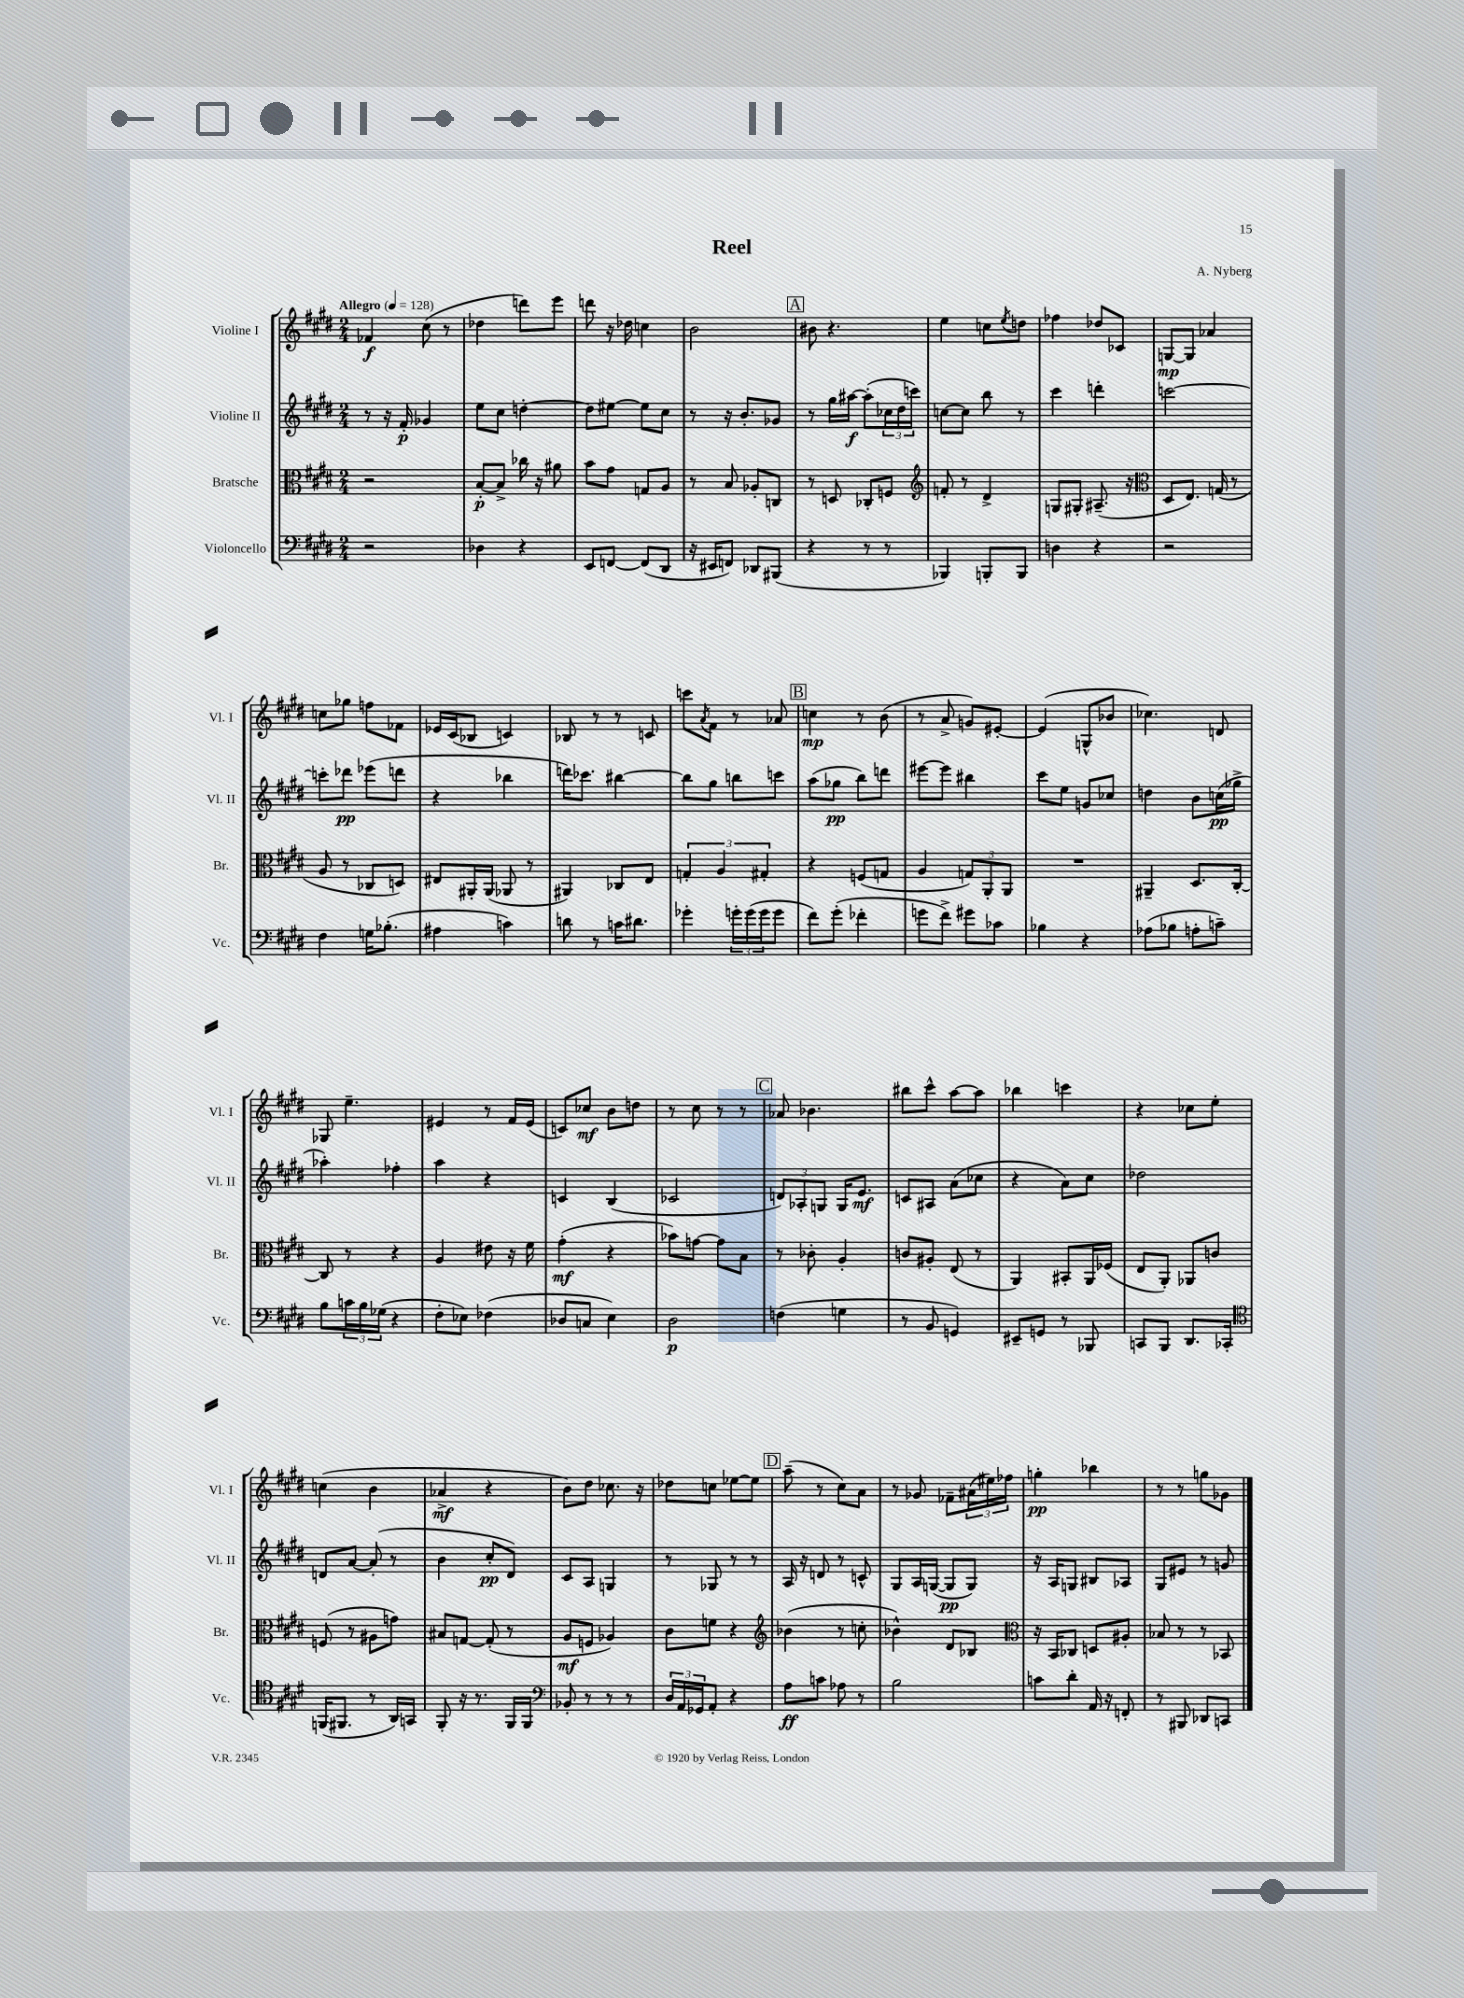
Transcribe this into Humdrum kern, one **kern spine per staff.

**kern	**kern	**kern	**kern
*staff4	*staff3	*staff2	*staff1
*clefF4	*clefC3	*clefG2	*clefG2
*k[f#c#g#d#]	*k[f#c#g#d#]	*k[f#c#g#d#]	*k[f#c#g#d#]
*M2/4	*M2/4	*M2/4	*M2/4
*MM128	*MM128	*MM128	*MM128
2r	2r	8r	4f-/
.	.	16r	.
.	.	16f#'/	.
.	.	4g-/	(8cc#\
.	.	.	8r
=	=	=	=
4D-\	[8B'/L	8ee\L	4dd-\
.	8B^/]J	8cc#\J	.
4r	16cc-\	[4dd'\	8ddd\L)
.	16r	.	.
.	8a#\	.	8eee\J
=	=	=	=
8EE/L	8b\L	8dd\]L	8ddd\
[8FF/J	8g#\J	[8ee#\J	16r
.	.	.	16dd-\
(8FF/]L	8G/L	8ee#\]L	4cc\
8DD#/J	8A/J	8cc#\J	.
=	=	=	=
16r	8r	8r	2b\
16EE#/LK	.	.	.
8FF/J)	8B/	16r	.
.	.	8.b'/L	.
8DD-/L	8A-'/L	.	.
(8BBB#/J	8C/J	8g-/J	.
=	=	=	=
4r	8r	8r	8b#\
.	8D/	16gg#\LL	4.r
.	.	[16aa#\JJ	.
8r	8C-'/L	(8aa#'\]L	.
8r	8F/J	24cc-\L	.
.	.	24dd#\	.
.	.	24ccc\JJ)	.
=	=	=	=
*	*clefG2	*	*
4BBB-/)	8f'/	[8cc\L	4ee\
.	8r	8cc\]J	.
8BBB'/L	4d#^/	8bb\	8cc\L
.	.	.	8qee/
8BBB/J	.	8r	8dd\J
=	=	=	=
4D\	8G/L	4ccc#\	4ff-\
.	8G#'/J	.	.
4r	(8.A#~/	4ddd'\	8dd-/L
.	.	.	8c-/J
.	16r	.	.
=	=	=	=
*	*clefC3	*	*
2r	8D#/L	[2ccc\	[8G/L
.	8.E/J)	.	8G/]J
.	.	.	4a-/
.	(16G/	.	.
.	8r	.	.
=	=	=	=
4F#\	8A/	8ccc'\]L	8cc\L
.	8r	8ddd-\J	8gg-\J
16G\LK	8C-/L	(8eee-\L	8ff\L
(8.B-'\J	.	.	.
.	8D/J)	8ddd\J	8f-\J
=	=	=	=
4A#\	8E#/L	4r	16e-/LL
.	.	.	(16c#/J
.	16AA#'/L	.	8B-/J
.	(16AA#/JJ	.	.
4c\)	8AA-/	4bb-\	4c/)
.	8r	.	.
=	=	=	=
8d\	4AA#/)	16ddd\LK)	8B-/
.	.	8.ccc-\J	.
8r	.	.	8r
16c\LK	8C-/L	[4bb#\	8r
8.d#\J	.	.	.
.	8E/J	.	8c/
=	=	=	=
4g-'\	6G'/	8bb#\]L	8ccc\L
.	.	.	8qa/
.	.	8gg#\J	8f#\J
.	6A/	.	.
24g'\LL	.	8bb\L	8r
(24g\	.	.	.
24g\J	6G#'/	.	.
8g\J	.	8ccc\J	8a-/
=	=	=	=
8f#\L)	4r	(8aa\L	4cc\
(8g#'\J	.	8gg-\J	.
4f-'\	(8F/L	8bb\L)	8r
.	8G/J	8ddd\J	(8b\
=	=	=	=
8g\L	4A/	[8eee#\L	8r
8f#^\J)	.	8eee#\]J	8a^/
8g#\L	12G/L)	4bb#\	8g/L)
.	12AA'/	.	.
8c-\J	.	.	[8e#'/J
.	12AA/J	.	.
=	=	=	=
4B-\	2r	8ccc#\L	(4e#/]
.	.	8ee\J	.
4r	.	8g/L	8G^^/L
.	.	8cc-/J	8b-/J
=	=	=	=
(8A-\L	4AA#~/	4dd\	4.cc-\)
8B-\J	.	.	.
8A'\L	8.D#/L	8b\L	.
8c~\J)	.	(16cc\L	8d/
.	[16C#'/Jk	16gg-^\JJ	.
=	=	=	=
8B\L	8C#/]	4aa-'\)	8G-/
24c\L	8r	.	4.ee~\
24B\	.	.	.
(24G-\JJ	.	.	.
4r	4r	4ff-'\	.
=	=	=	=
8F#'\L	4A/	4aa\	4e#/
8E-\J)	.	.	.
(4F-\	8e#\	4r	8r
.	16r	.	16f#/LL
.	16f#\	.	(16e#/JJ
=	=	=	=
8D-/L	(4g#'\	4c/	8c/L)
8C/J	.	.	8cc-/J
4E\)	4r	(4B/	8b\L
.	.	.	8dd\J
=	=	=	=
2D#\	8b-\L)	2c-/	8r
.	[8g\J	.	8cc#\
.	8g\]L	.	8r
.	8B\J	.	8r
=	=	=	=
(4F\	8r	12d/L)	8a-/
.	.	12A-'/	.
.	8c-'\	.	4.b-\
.	.	12G/J	.
4G\	4A'/	16G/LK	.
.	.	8.e/J	.
=	=	=	=
8r	8c/L	8c/L	8bb#\L
8BB/	8A#'/J	8A#/J	8ccc#^^\J
4GG/)	(8E/	(8a\L	[8aa\L
.	8r	8cc-\J	8aa\]J
=	=	=	=
8EE#~/L	4AA/)	4r	4bb-\
8GG/J	.	.	.
8r	8BB#'/L	8a\L)	4ccc\
8BBB-/	16AA/L	8cc#\J	.
.	(16F-/JJ	.	.
=	=	=	=
8CC/L	8E/L	2dd-\	4r
8BBB/J	8AA'/J)	.	.
8.DD#/L	8AA-/L	.	8cc-\L
.	8c/J	.	8ee'\J
16CC-'/Jk	.	.	.
=	=	=	=
*clefC4	*	*	*
(16FF/LK	(8F/	8d/L	(4cc\
8.FF#/J	.	.	.
.	8r	[8a/J	.
8r	8A#\L	(8a'/]	4b\
16AA/LL)	8g\J)	8r	.
16GG/JJ	.	.	.
=	=	=	=
8FF#'/	8B#/L	4b\	4a-^/
16r	[8G/J	.	.
8.r	.	.	.
.	(8G'/]	8cc#'/L	4r
16FF#/LL	8r	8d#/J)	.
16FF#/JJ	.	.	.
=	=	=	=
*clefF4	*	*	*
8BB-'/	8A/L	8c#/L	8b\L)
8r	8F/J	8A/J	8dd#\J
8r	4A-/)	4G/	8.cc-\
8r	.	.	.
.	.	.	16r
=	=	=	=
24D#/LL	8c#\L	8r	8dd-\L
24AA/	.	.	.
24GG-/J	.	.	.
8AA'/J	8f\J	8G-/	8cc\J
4r	4r	8r	[8ee-\L
.	.	8r	8ee-\]J
=	=	=	=
*	*clefG2	*	*
8A\L	(4b-\	16A/	(8aa~\
.	.	16r	.
8c\J	.	8d/	8r
8A-\	8r	8r	8cc#\L)
8r	8cc'\	8c^^/	8a\J
=	=	=	=
2B\	4b-^^\)	8G#/L	8r
.	.	16A/L	8g-/
.	.	([16G/JJ	.
.	8d#/L	8G/]L	8f-~\L
.	8B-/J	8G/J)	(24a#\L
.	.	.	24ee#\)
.	.	.	24ff-\JJ
=	=	=	=
*	*clefC3	*	*
8c\L	16r	16r	4gg'\
.	16BB/LK	16A/LK	.
8d#'\J	8C-/J	8G/J	.
16AA/	8D/L	8B#/L	4bb-\
16r	.	.	.
8FF'/	8A#'/J	8A-/J	.
=	=	=	=
8r	8B-/	8G#/L	8r
8BBB#/	8r	8e#/J	8r
8DD-/L	8r	8r	8gg\L
8CC/J	8BB-/	8g/	8g-\J
==	==	==	==
*-	*-	*-	*-
